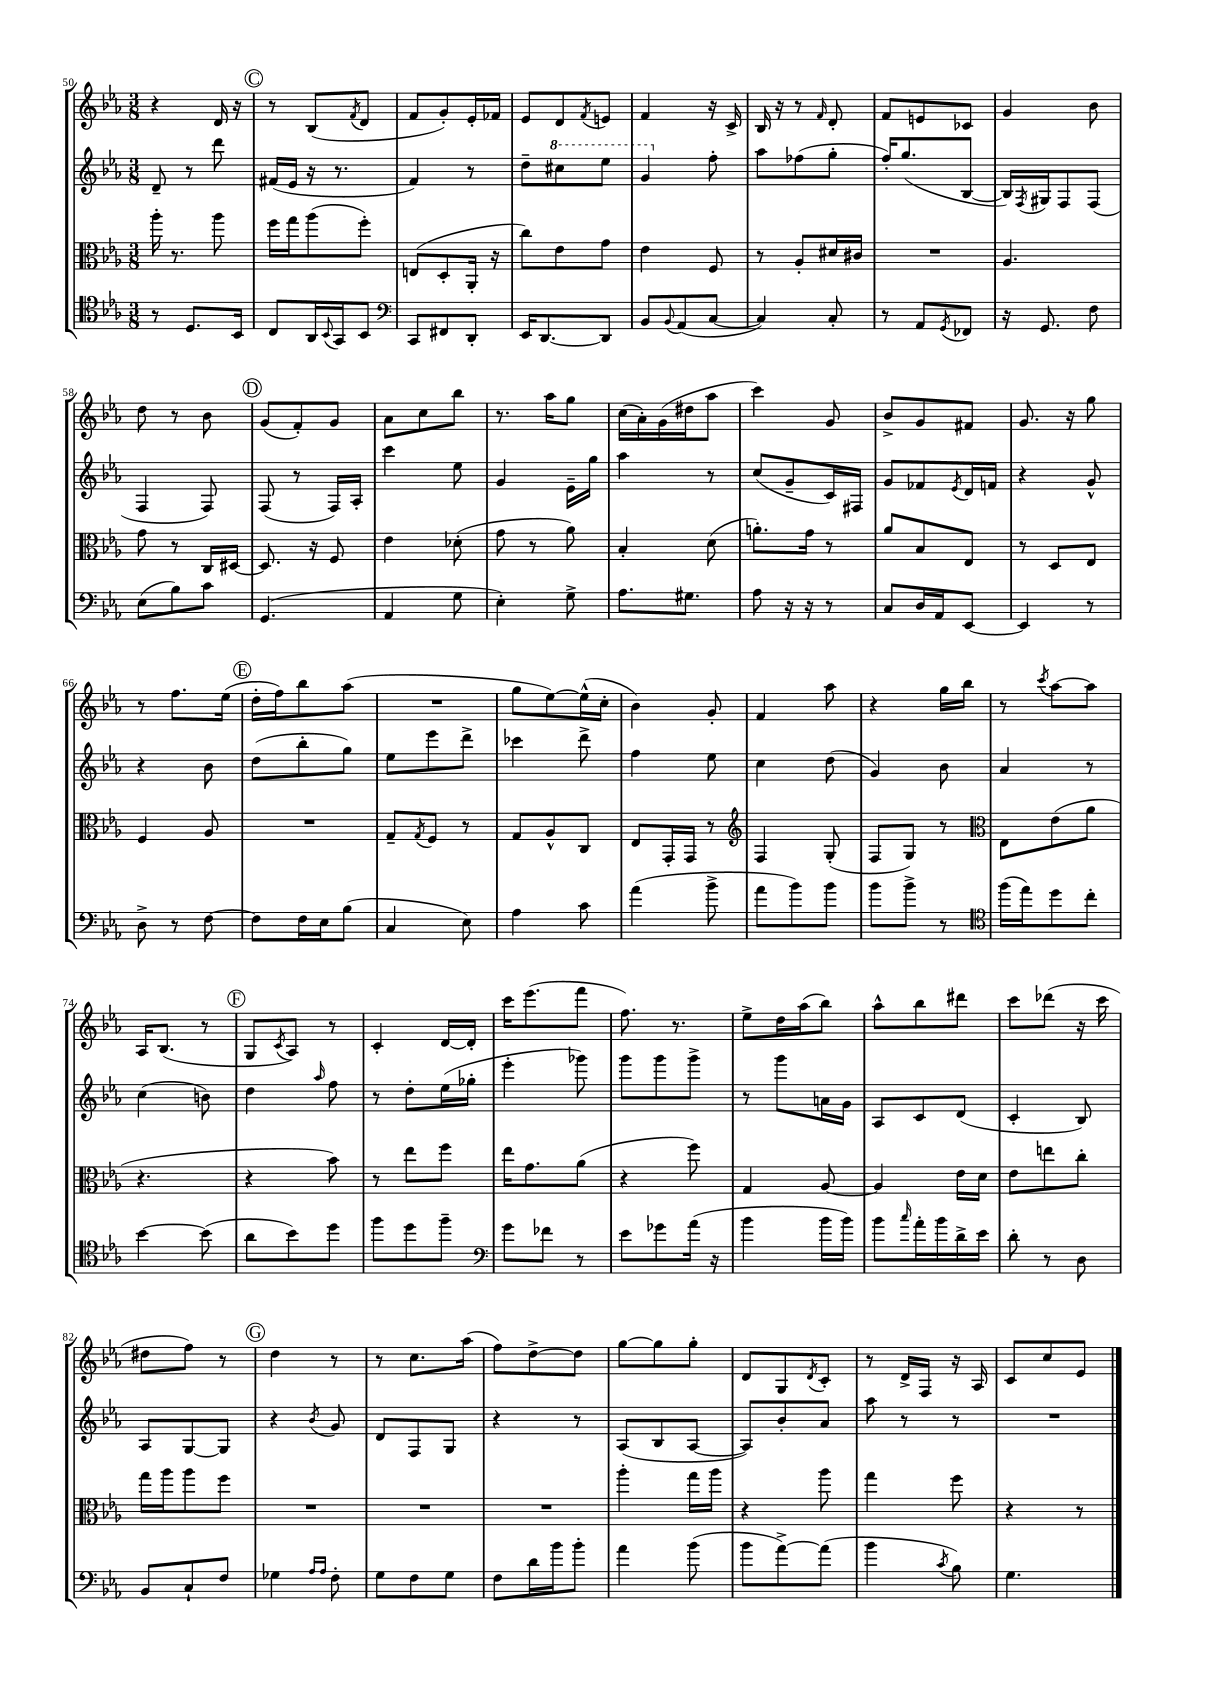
<<
\new StaffGroup <<
\new Staff = "s0" {
    \clef treble \key ees \major \numericTimeSignature \time 3/8
    r4 d'16 r16 |
    \mark \markup { \circle "C" } r8 bes8( \acciaccatura { f'8 } d'8 |
    f'8 g'8-.) ees'16-. fes'16 |
    ees'8 d'8 \acciaccatura { f'8 } e'8 |
    f'4 r16 c'16-> |
    bes16 r16 r8 \grace { f'16 } d'8-. |
    f'8 e'8 ces'8 |
    g'4 bes'8 |
    d''8 r8 bes'8 |
    \mark \markup { \circle "D" } g'8( f'8-.) g'8 |
    aes'8 c''8 bes''8 |
    r8. aes''16 g''8 |
    c''16( aes'16-.) g'16( dis''16 aes''8 |
    c'''4) g'8 |
    bes'8-> g'8 fis'8 |
    g'8. r16 g''8 |
    r8 f''8. ees''16( |
    \mark \markup { \circle "E" } d''16-. f''16) bes''8 aes''8( |
    R4. |
    g''8 ees''8~) ees''16-^( c''16-. |
    bes'4) g'8-. |
    f'4 aes''8 |
    r4 g''16 bes''16 |
    r8 \acciaccatura { c'''8 } aes''8~ aes''8 |
    aes16 bes8.( r8 |
    \mark \markup { \circle "F" } g8 \acciaccatura { c'8 } aes8) r8 |
    c'4-. d'16~ d'16-. |
    c'''16 ees'''8.( f'''8 |
    f''8.) r8. |
    ees''8-> d''16 aes''16( bes''8) |
    aes''8-^ bes''8 dis'''8 |
    c'''8 des'''8( r16 c'''16 |
    dis''8 f''8) r8 |
    \mark \markup { \circle "G" } d''4 r8 |
    r8 c''8. aes''16( |
    f''8) d''8~-> d''8 |
    g''8~ g''8 g''8-. |
    d'8 g8 \acciaccatura { d'8 } c'8-. |
    r8 d'16-> f16 r16 aes16 |
    c'8 c''8 ees'8 \bar "|." |
}
\new Staff = "s1" {
    \clef treble \key ees \major \numericTimeSignature \time 3/8
    d'8-- r8 d'''8 |
    \mark \markup { \circle "C" } fis'16( ees'16 r16 r8. |
    f'4) r8 |
    d''8-- \ottava #1 cis'''8 ees'''8 |
    g''4 \ottava #0 f''8-. |
    aes''8 fes''8( g''8-. |
    f''16-.) g''8.( bes8~ |
    bes16) \acciaccatura { f8 } gis16 f8 f8( |
    f4 f8) |
    \mark \markup { \circle "D" } f8( r8 f16) aes16-. |
    c'''4 ees''8 |
    g'4 ees'16-- g''16 |
    aes''4 r8 |
    c''8( g'8-- c'16) fis16 |
    g'8 fes'8 \acciaccatura { ees'8 } d'16 f'16 |
    r4 g'8-^ |
    r4 bes'8 |
    \mark \markup { \circle "E" } d''8( bes''8-. g''8) |
    ees''8 ees'''8 d'''8-> |
    ces'''4 d'''8-> |
    f''4 ees''8 |
    c''4 d''8( |
    g'4) bes'8 |
    aes'4 r8 |
    c''4( b'8) |
    \mark \markup { \circle "F" } d''4 \grace { aes''16 } f''8 |
    r8 d''8-. ees''16( ges''16-. |
    ees'''4-. ges'''8) |
    g'''8 g'''8 g'''8-> |
    r8 g'''8 a'16 g'16 |
    aes8 c'8 d'8( |
    c'4-. bes8) |
    aes8 g8~ g8 |
    \mark \markup { \circle "G" } r4 \acciaccatura { bes'8 } g'8 |
    d'8 f8 g8 |
    r4 r8 |
    aes8( bes8 aes8~ |
    aes8) bes'8-. aes'8 |
    aes''8 r8 r8 |
    R4. \bar "|." |
}
\new Staff = "s2" {
    \clef alto \key ees \major \numericTimeSignature \time 3/8
    aes''16-. r8. aes''8 |
    \mark \markup { \circle "C" } f''16 g''16 aes''8( f''8-.) |
    e8( d8-. aes,16-. r16 |
    c''8) ees'8 g'8 |
    ees'4 f8 |
    r8 aes8-. dis'16 cis'16 |
    R4. |
    aes4. |
    g'8 r8 c16 dis16~ |
    \mark \markup { \circle "D" } dis8. r16 f8 |
    ees'4 des'8-.( |
    g'8 r8 aes'8) |
    bes4-. d'8( |
    a'8.-.) g'16 r8 |
    aes'8 bes8 ees8 |
    r8 d8 ees8 |
    f4 aes8 |
    \mark \markup { \circle "E" } R4. |
    g8-- \acciaccatura { g8 } f8 r8 |
    g8 aes8-^ c8 |
    ees8 g,16-. g,16 r8 |
    \clef treble f4 g8-.( |
    f8 g8) r8 |
    \clef alto ees8 ees'8( aes'8 |
    r4. |
    \mark \markup { \circle "F" } r4 bes'8) |
    r8 ees''8 f''8 |
    ees''16 g'8. aes'8( |
    r4 f''8) |
    g4 aes8~ |
    aes4 ees'16 d'16 |
    ees'8 e''8 c''8-. |
    g''16 aes''16 aes''8 f''8 |
    \mark \markup { \circle "G" } R4. |
    R4. |
    R4. |
    aes''4-. g''16 aes''16 |
    r4 aes''8 |
    g''4 f''8 |
    r4 r8 \bar "|." |
}
\new Staff = "s3" {
    \clef tenor \key ees \major \numericTimeSignature \time 3/8
    r8 d8. bes,16 |
    \mark \markup { \circle "C" } c8 aes,16 \appoggiatura { bes,8 } g,16 bes,8 |
    \clef bass c,8 fis,8 d,8-. |
    ees,16 d,8.~ d,8 |
    bes,8 \appoggiatura { bes,8 } aes,8( c8~ |
    c4) c8-. |
    r8 aes,8 \acciaccatura { g,8 } fes,8 |
    r16 g,8. f8 |
    ees8( bes8) c'8 |
    \mark \markup { \circle "D" } g,4.( |
    aes,4 g8 |
    ees4-.) g8-> |
    aes8. gis8. |
    aes8 r16 r16 r8 |
    c8 d16 aes,16 ees,8~ |
    ees,4 r8 |
    d8-> r8 f8~ |
    \mark \markup { \circle "E" } f8 f16 ees16 bes8( |
    c4 ees8) |
    aes4 c'8 |
    aes'4( bes'8-> |
    aes'8 bes'8) bes'8 |
    bes'8 bes'8-> r8 |
    \clef tenor f''16( ees''16) d''8 c''8-. |
    bes'4~ bes'8( |
    \mark \markup { \circle "F" } aes'8 bes'8) d''8 |
    f''8 d''8 f''8-- |
    \clef bass g'8 fes'8 r8 |
    ees'8 ges'8 aes'16( r16 |
    bes'4 bes'16 bes'16) |
    bes'8 \grace { c''16 } aes'16-. bes'16 d'16-> ees'16 |
    d'8-. r8 d8 |
    bes,8 c8-! f8 |
    \mark \markup { \circle "G" } ges4 \grace { aes16 aes16 } f8-. |
    g8 f8 g8 |
    f8 d'16 bes'16 bes'8-. |
    aes'4 bes'8( |
    bes'8 aes'8~->) aes'8( |
    bes'4 \acciaccatura { c'8 } bes8) |
    g4. \bar "|." |
}
>>
>>
\layout { \context { \Score currentBarNumber = #50 } }
